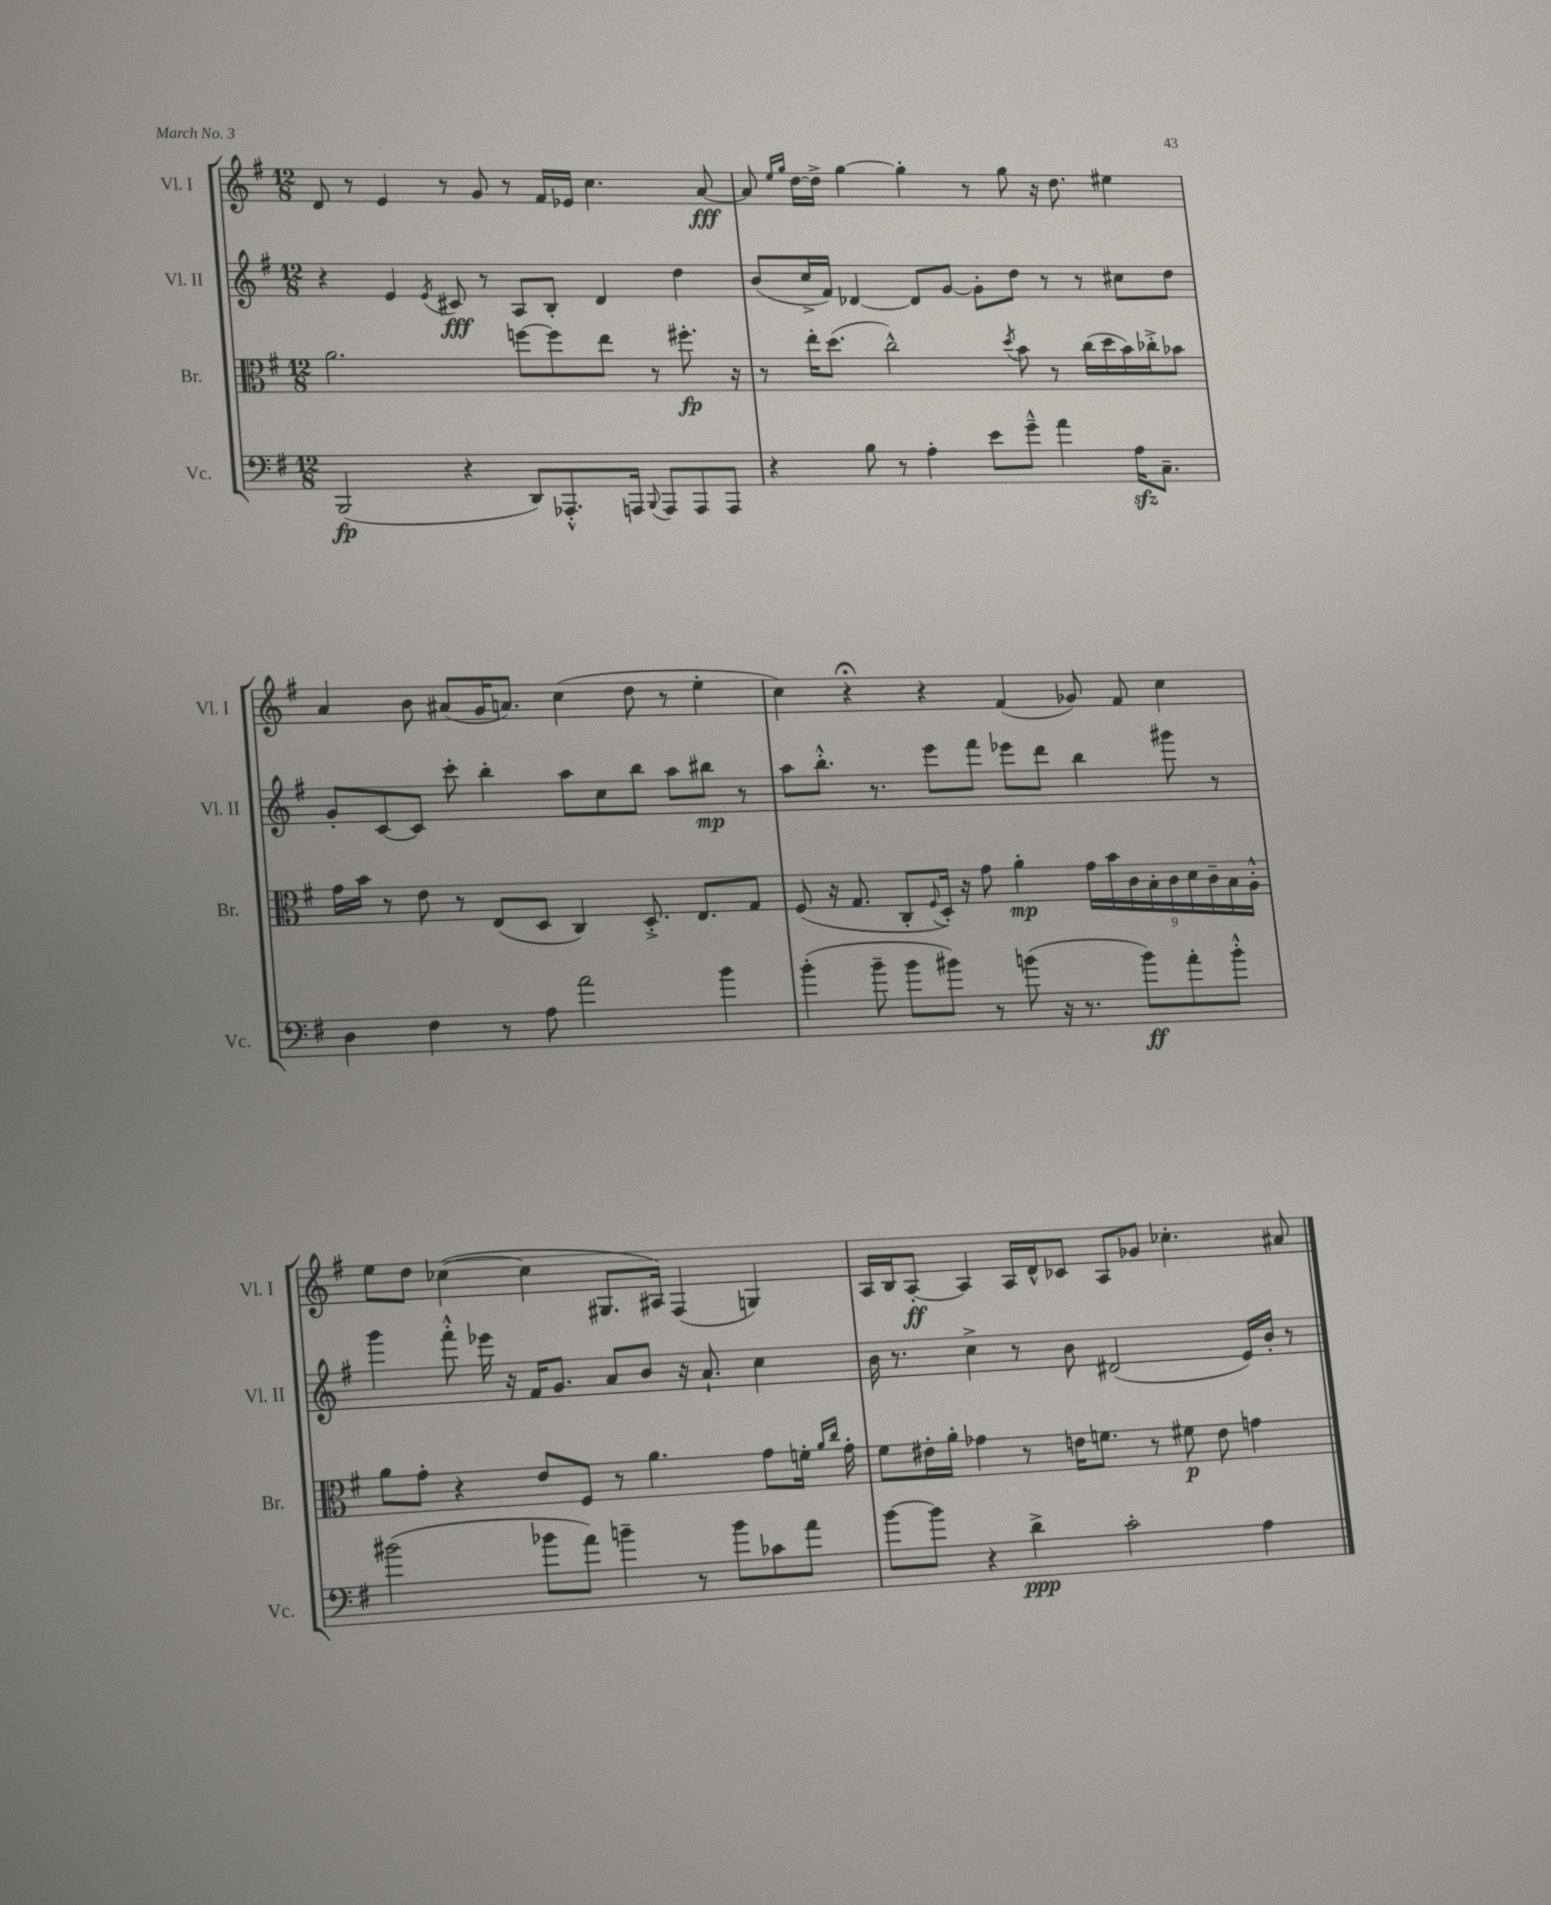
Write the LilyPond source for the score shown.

<<
\new StaffGroup <<
\new Staff = "s0" \with { instrumentName = "Vl. I" shortInstrumentName = "Vl. I" } {
    \clef treble \key g \major \numericTimeSignature \time 12/8
    d'8 r8 e'4 r8 g'8 r8 fis'16 ees'16 c''4. a'8~\fff |
    a'8 \grace { e''16 g''16 } d''16~ d''16-> g''4~ g''4-. r8 g''8 r16 d''8. eis''4 |
    a'4 b'8 ais'8( g'16 a'8.) c''4( d''8 r8 e''4-. |
    c''4) r4\fermata r4 fis'4( ges'8) fis'8 c''4 |
    e''8 d''8 ces''4~( ces''4 gis8. ais16) fis4( g4) |
    a16 b16 a8~-.\ff a4 a16 d'16-^ ces'8 a8 ges'8 ces''4.-. ais'8 \bar "|." |
}
\new Staff = "s1" \with { instrumentName = "Vl. II" shortInstrumentName = "Vl. II" } {
    \clef treble \key g \major \numericTimeSignature \time 12/8
    r4 e'4 \acciaccatura { e'8 } cis'8\fff r8 a8 b8-. d'4 d''4 |
    b'8( c''16-> fis'16) des'4~ des'8 g'8~ g'8-. d''8 r8 r8 cis''8 d''8 |
    g'8-. c'8~ c'8 c'''8-. b''4-. a''8 c''8 b''8 a''8 bis''8\mp r8 |
    a''8 b''8.-.-^ r8. e'''8 fis'''8 ees'''8 d'''8 b''4 gis'''8 r8 |
    g'''4 fis'''8-.-^ ees'''16 r16 fis'16 g'8. a'8 b'8 r16 a'8.-! c''4 |
    b'16 r8. c''4-> r8 b'8 dis'2( e'16) b'16-. r8 \bar "|." |
}
\new Staff = "s2" \with { instrumentName = "Br." shortInstrumentName = "Br." } {
    \clef alto \key g \major \numericTimeSignature \time 12/8
    a'2. f''8~ f''8 e''8 r8 fis''8.-.\fp r16 |
    r8 e''16-. d''8.( c''2-^) \acciaccatura { d''8 } b'8 r8 c''16( d''16 b'16) ces''16-.-> bes'8 |
    g'16 b'16 r8 e'8 r8 e8( d8 c4) d8.-.-> e8. g8 |
    fis8( r16 g8. c8-. \appoggiatura { fis8 } d16-.) r16 g'8 a'4-.\mp \tuplet 9/8 { g'16 b'16 c'16 b16-. c'16 d'16 c'16-- b16 a16-.-^ } |
    a'8 g'8-. r4 e'8 fis8 r8 a'4. g'8 f'16-. \grace { a'16 c''16 } g'16-. |
    fis'8 eis'16-. a'16-. ges'4 r8 e'16 f'8. r8 fis'8\p e'8 g'4 \bar "|." |
}
\new Staff = "s3" \with { instrumentName = "Vc." shortInstrumentName = "Vc." } {
    \clef bass \key g \major \numericTimeSignature \time 12/8
    b,,2\fp( r4 d,8) aes,,8.-.-^ a,,16 \appoggiatura { b,,8 } a,,8 a,,8 a,,8 |
    r4 b8 r8 a4-. e'8 g'8---^ a'4 a16\sfz c8.-- |
    d4 fis4 r8 a8 a'2 b'4 |
    b'4-.( b'8-- b'8 bis'8) r8 b'8( r16 r8. b'8\ff) a'8-. b'8-.-^ |
    bis'2( bes'8 a'8) b'4-- r8 b'8 ces'8 a'8 |
    b'8~ b'8 r4 d'4->\ppp c'2-. a4 \bar "|." |
}
>>
>>
\layout { \context { \Score \remove "Bar_number_engraver" } }
